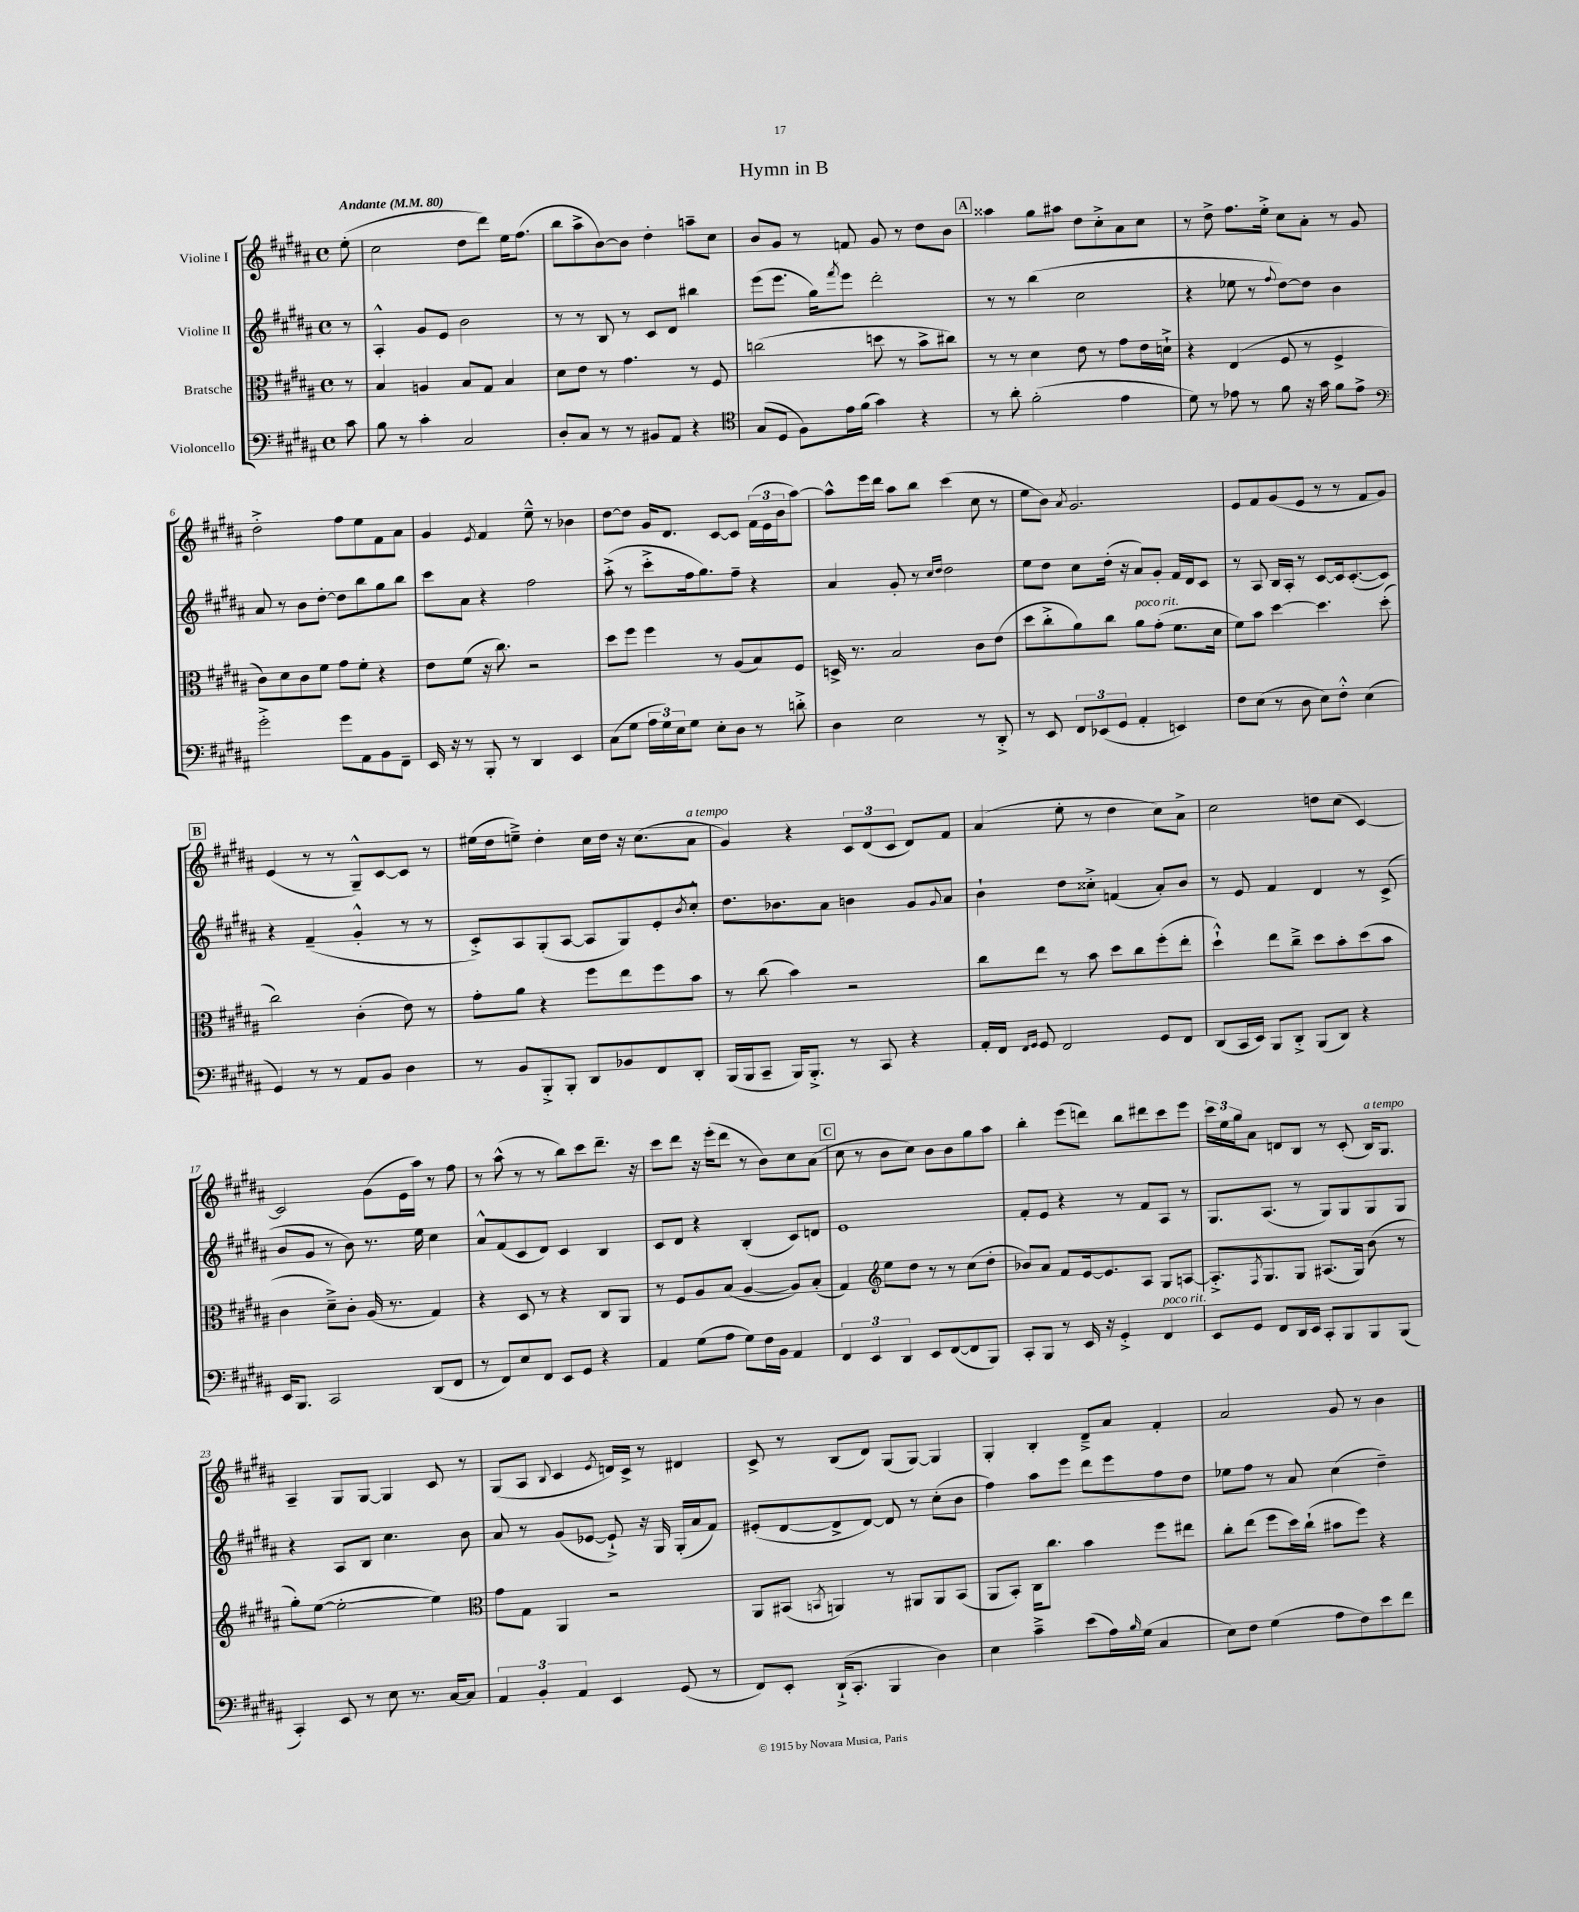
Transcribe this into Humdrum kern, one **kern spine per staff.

**kern	**kern	**kern	**kern
*part4	*part3	*part2	*part1
*staff4	*staff3	*staff2	*staff1
*I"Violoncello	*I"Bratsche	*I"Violine II	*I"Violine I
*clefF4	*clefC3	*clefG2	*clefG2
*k[f#c#g#d#a#]	*k[f#c#g#d#a#]	*k[f#c#g#d#a#]	*k[f#c#g#d#a#]
*M4/4	*M4/4	*M4/4	*M4/4
*met(c)	*met(c)	*met(c)	*met(c)
*MM80	*MM80	*MM80	*MM80
=	=	=	=
!	!	!	!LO:TX:a:B:t=Andante
8c#\	8r	8r	(8ee'\
=1	=1	=1	=1
8B\	4B/	4A#'^^/	2cc#\
8r	.	.	.
4c#'\	4An/	8g#/L	.
.	.	8e/J	.
2C#/	8B/L	2b\	8dd#\L
.	8G#/J	.	8ddd#\J)
.	4B/	.	16ee\KL
.	.	.	(8.ff#\J
=2	=2	=2	=2
8D#'/L	8d#\L	8r	8bb\L
8C#/J	8e\J	8r	8aa#^\
8r	8r	8B/	[8b\)
8r	4.g#\	8r	8b\J]
8BB#X/L	.	8c#/L	4dd#'\
8AA#/J	.	8d#/J	.
4r	8r	4bb#X\	8aan~\L
.	8F#/	.	8cc#\J
=3	=3	=3	=3
*clefC4	*	*	*
(8G#/L	(2ccn\	(8eee\L	8b/L
8D#/J	.	8.eee\J	8g#/J
8F#\L)	.	.	8r
.	.	16gg#\KL)	.
.	.	8qfff#/	.
16e\L	.	8eee\J	8fn/
(16f#\JJ	.	.	.
4g#\)	8ddn\	2ddd#'\	8g#/
.	8r	.	8r
4r	8b^\L	.	8dd#\L
.	8cc#X\J)	.	8b\J
!!LO:REH:place=s1:t=A
=4	=4	=4	=4
8r	8r	8r	4aa##X\
8a#'\	8r	8r	.
(2f#'\	4d#\	(4bb\	8gg#\L
.	.	.	8aa#X\J
.	8e\	2cc#\	8dd#\L
.	8r	.	8cc#'^\
4e\	8g#\L	.	8a#\
.	16e\L	.	8cc#\J
.	16dn`^\JJ	.	.
=5	=5	=5	=5
8d#\)	4r	4r	8r
8r	.	.	8dd#^\
8e-X\	(4E/	8ee-X\	8.ff#\L
8r	.	8r	.
.	.	.	16ee'^\Jk
.	.	8qqff#/	.
8f#\	8F#/	[8dd#\L)	8cc#\L
16r	8r	8dd#\J]	8a#'\J
16g#\	.	.	.
8f#\L	4F#^/	4b\	8r
8e-^\J	.	.	8g#/
!!LO:LB:g=z
=6	=6	=6	=6
*clefF4	*	*	*
2g#'^\	8c#\L)	8a#/	2dd#'^\
.	8d#\	8r	.
.	8c#\	8b\L	.
.	8f#\J	[8dd#'\J	.
8g#\L	8g#\L	8dd#\L]	8ff#\L
8AA#\	8f#'\J	8bb\	8ee\
8BB\	4r	8gg#\	8f#\
8FF#~\J	.	8bb\J	8a#\J
=7	=7	=7	=7
16EE/	8e\L	8ccc#\L	4g#/
16r	.	.	.
8r	(8f#\J	8a#\J	.
.	.	.	8qe/
8BBB'/	16r	4r	4f#/
.	8.cc#\)	.	.
8r	.	.	.
4DD#/	2r	2ff#\	8ee~^^\
.	.	.	8r
4EE/	.	.	4b-X\
=8	=8	=8	=8
(8C#\L	8dd#\L	(8aa#'^\	[8dd#\L
8G#\J	8ff#\J	8r	8dd#\J]
24A#\LL	4ff#\	8ccc#'^\L	16g#/KL
24G#\)	.	.	.
.	.	.	8.d#/J
24E\J	.	.	.
8G#\J	.	16ff#\k	.
.	.	8.gg#\)	.
8E'\L	8r	.	[8c#/L
8D#\J	(8A#/L	8ff#~\J	8c#/J]
8r	8B/)	4r	(24f#\LL
.	.	.	24e\
.	.	.	24b\J
8dn'^\	8F#/J	.	[8aa#\J)
=9	=9	=9	=9
4D#\	16Dn^/	4a#/	8aa#^^\L]
.	8.r	.	.
.	.	.	16eee\L
.	.	.	16ddd#\JJ
2E\	2B/	8g#'/	8aa#\L
.	.	8r	8bb\J
.	.	16qqcc#/LL	.
.	.	16qqdd#/JJ	.
.	.	2dd#\	(4ccc#\
8r	8c#\L	.	8cc#\
8DD#'^/	(8e\J	.	8r
=10	=10	=10	=10
8r	8dd#\L	8ee\L	8ee\L
8EE/	8cc#'^\	8dd#\J	8b\J)
.	.	.	8qa#/
12FF#/L	8a#\)	8cc#\L	2.g#/
(12EE-X/	.	.	.
.	8cc#\J	(16dd#'\Jk	.
12GG#/J	.	.	.
.	.	16r	.
!	!LO:TX:a:i:t=poco rit.	!	!
4AA#'/	8a#\L	8a#/L)	.
.	(8g#'\J	8g#'/J	.
4EEn/)	8.f#\L	16f#/LL	.
.	.	16d#/J	.
.	.	8c#/J	.
.	16d#\Jk	.	.
=11	=11	=11	=11
8F#\L	8f#\L)	8r	8e/L
(8E\J	8b\J	8A#/	8f#/
8r	[4dd#\	16B/LL	(8g#/
.	.	16A#'/JJ	.
8D#\	.	8r	8e/J
8E\L)	4.dd#\]	[8c#/L	8r
8F#'^^\J	.	16c#/k]	8r
.	.	([8.c#'/	.
(4E\	.	.	8f#/L
.	(8dd#'\	8c#/J])	8g#/J)
!!LO:LB:g=z
!!LO:REH:place=s1:t=B
=12	=12	=12	=12
4GG#/)	2cc#\)	4r	(4e/
8r	.	(4f#~/	8r
8r	.	.	8r
8AA#/L	(4c#'\	4g#'^^/	8G#~^^/L)
8BB/J	.	.	[8c#/
4D#\	8e\)	8r	8c#/J]
.	8r	8r	8r
=13	=13	=13	=13
8r	8g#'\L	8c#'^/L)	(16ee#X\LL
.	.	.	16dd#\J
8BB/L	8a#\J	8A#/	8een~^\J)
8BBB'^/	4r	(8G#'/	4dd#'\
8BBB'/J	.	[8A#/J	.
8DD#/L	8ff#\L	8A#/L]	16cc#\LL
.	.	.	16dd#\JJ
8BB-X/	8ee\	8G#/)	16r
.	.	.	(8.cc#\L
8FF#/	8ff#\	8e'/	.
.	.	8qb/	.
!	!	!	!LO:TX:a:i:t=a tempo
8DD#'/J	8b\J	8cc#'^^/J	8a#\J
=14	=14	=14	=14
(16BBB/LL	8r	8.dd#\L	4g#/)
16BBB/J	.	.	.
8CC#~/J	(8cc#\	.	.
.	.	8.b-X\	.
16BBB/KL)	4b\)	.	4r
8.BBB'^/J	.	.	.
.	.	8a#\J	.
8r	2r	4bn\	12c#/L
.	.	.	(12d#/
8CC#/	.	.	.
.	.	.	12c#/J
4r	.	8g#/L	8d#/L)
.	.	8qqg#/	.
.	.	8a#/J	8f#/J
=15	=15	=15	=15
16AA#'/LL	8cc#\L	4b`\	(4a#/
16FF#/JJ	.	.	.
16qqFF#/LL	.	.	.
16qqGG#/JJ	.	.	.
8GG#/	8ee\J	.	.
2FF#/	8r	8dd#\L	8ee'\
.	8b\	8cc##X'^\J	8r
.	8dd#\L	(4fn/	4dd#\
.	8cc#\	.	.
8GG#/L	(8ff#'\	8a#'/L)	8cc#\L)
8FF#/J	8ee'\J	8b/J	8a#^\J
=16	=16	=16	=16
(8DD#/L	4dd#`^^\)	8r	2cc#\
16CC#/L	.	8e/	.
16EE/JJ)	.	.	.
8BBB/L	8ee\L	4f#/	.
8DD#'^/J	8cc#~^\J	.	.
(8BBB/L	8dd#\L	4d#/	8ddn\L
8DD#/J)	8b'\	.	(8cc#\J
4r	(8dd#\	8r	[4c#/)
.	8b\J	(8c#^/	.
!!LO:LB:g=z
=17	=17	=17	=17
16EE/KL	4c#\	8b/L	2c#/]
8.BBB/J	.	.	.
.	.	8g#/J	.
2CC#/	8d#~^\L)	8r	.
.	8c#'\J	8b\)	.
.	(16A#/	8.r	(8g#\L
.	8.r	.	.
.	.	.	16e\L
.	.	16ee\	16aa#\JJ)
(8DD#/L	4G#/)	4cc#\	8r
8FF#/J	.	.	8ff#\
=18	=18	=18	=18
8r	4r	8a#^^/L	8r
8FF#/L)	.	(8f#/	(8aa#^^\
8E/	8D#/	8c#/	8r
8FF#/J	8r	8d#/J)	8r
8EE/L	4r	4c#/	8bb\L)
8GG#/J	.	.	8ccc#\
4r	8C#/L	4B/	8.ddd#~\J
.	8AA#/J	.	.
.	.	.	16r
=19	=19	=19	=19
4AA#/	8r	8c#/L	8ccc#\L
.	8F#/L	8d#/J	8ddd#\J
(8G#\L	8A#/	4r	16r
.	.	.	(16eee'\KL
8A#\J	(8B/J	.	8ddd#\J
8G#\L)	[4A#/	(4B'/	8r
16F#\L	.	.	8b\L)
16BB\JJ	.	.	.
4AA#/	8A#/L])	8c#/L)	8cc#\
.	(8B'/J	8dn/J	(8a#\J
!!LO:REH:place=s1:t=C
=20	=20	=20	=20
6FF#/	4G#/)	1e	8cc#\
.	.	.	8r
6EE/	.	.	.
*	*clefG2	*	*
.	8ee\L	.	8b\L
6DD#/	.	.	.
.	8dd#\J	.	8cc#\J)
8EE/L	8r	.	8b\L
([8FF#/	8r	.	8b\
8FF#/]	(8cc#\L	.	8gg#\
8BBB/J)	8dd#'\J	.	8aa#\J
=21	=21	=21	=21
8CC#'/L	8b-X/L)	8f#'/L	4bb'\
8BBB/J	8a#/J	8e/J	.
8r	8f#/L	4r	(8eee\L
16EE/	[16e/k	.	8dddn\J)
16r	8.e/]	.	.
4GG#'^/	.	8r	8bb\L
.	8A#/J	8f#/L	8ddd#X\
!LO:TX:a:i:t=poco rit.	!	!	!
4FF#/	8G#/L	8A#/J	8ccc#\
.	[8An/J	8r	8eee\J
=22	=22	=22	=22
8EE/L	8.A'^/L]	8.G#/L	24ccc#\LL
.	.	.	24ee\
.	.	.	24gg#\J
8GG#/J	.	.	8a#\J
.	8qF#/	.	.
.	8.G#/	(8.A#/J	.
8FF#/L	.	.	8dn/L
16DD#/L	8G#/J	8r	8B/J
16EE/JJ	.	.	.
8CC#'/L	(8.A#X/L	8G#/L)	8r
8BBB/	.	8G#/	(8c#'/
.	16G#/Jk)	.	.
!	!	!	!LO:TX:a:i:t=a tempo
8BBB/	(8b\	8G#/	16B/KL)
.	.	.	8.G#/J
(8BBB/J	8r	8G#/J	.
!!LO:LB:g=z
=23	=23	=23	=23
4CC#'/)	8gg#'\L)	4r	4A#~/
.	([8ee\J	.	.
8EE/	2ee'\_	8A#/L	8G#/L
8r	.	8B/J	[8G#/J
8E\	.	4.cc#\	4G#/]
8.r	.	.	.
.	4ee\])	.	8c#/
[16C#/KL	.	.	.
8C#/J]	.	8b\	8r
=24	=24	=24	=24
*	*clefC3	*	*
6AA#/	8g#\L	8a#/	(8G#/L
.	8G#\J	8r	8A#/J
6BB'/	.	.	.
.	.	.	8qqB/
.	4AA#/	(8g#/L	4c#/
6AA#/	.	.	.
.	.	[8e-X/J	.
.	.	.	8qe/
4EE/	2r	8e-`^/])	16dn/LL)
.	.	.	16c#^/JJ
.	.	16r	8r
.	.	16G#/	.
(8GG#/	.	(16G#'/LL	4d#X/
.	.	16a#/J	.
8r	.	8f#/J)	.
=25	=25	=25	=25
8FF#/L)	8AA#/L	(8e#X'/L	8c#^/
8EE'/J	(8BB#X/J	[8d#/	8r
.	8qBBn/	.	.
(16DD#`^/KL	4AAn/)	8d#^/]	(8B/L
8.CC#'/J	.	.	.
.	.	[8d#/J)	8d#/J)
4BBB/	8r	8d#/]	(8G#/L
.	8AA#X/L	8r	[8G#/J)
4D#\)	8AA#/	(8cc#'\L	4G#/]
.	(8BB/J	8b\J	.
=26	=26	=26	=26
4E\	8AA#/L	4ff#\)	4G#'/
.	8BB'/J)	.	.
4c#~^\	16C#\KL	8aa#\L	4B'/
.	8.cc#\J	.	.
.	.	8eee\J	.
(8e\L	4b\	8ddd#\L	8d#~^/L
16A#\L)	.	8eee\	8a#/J
16qqB/	.	.	.
(16G#\JJ	.	.	.
4C#/	8ff#\L	8ff#\	4f#'/
.	8ee#X\J	8dd#\J	.
=27	=27	=27	=27
8E\L)	8cc#'\L	8ee-X\L	2a#/
8F#\J	(8ee\J	8ff#\J	.
(4G#\	8ff#\L	8r	.
.	16dd#\L)	8a#/	.
.	(16cc#`\JJ	.	.
8A#\L	8b#X\L	(4cc#\	8g#/
8F#\)	8ff#\J)	.	8r
8e\	4r	4dd#~\)	4b\
8f#\J	.	.	.
==	==	==	==
*-	*-	*-	*-
